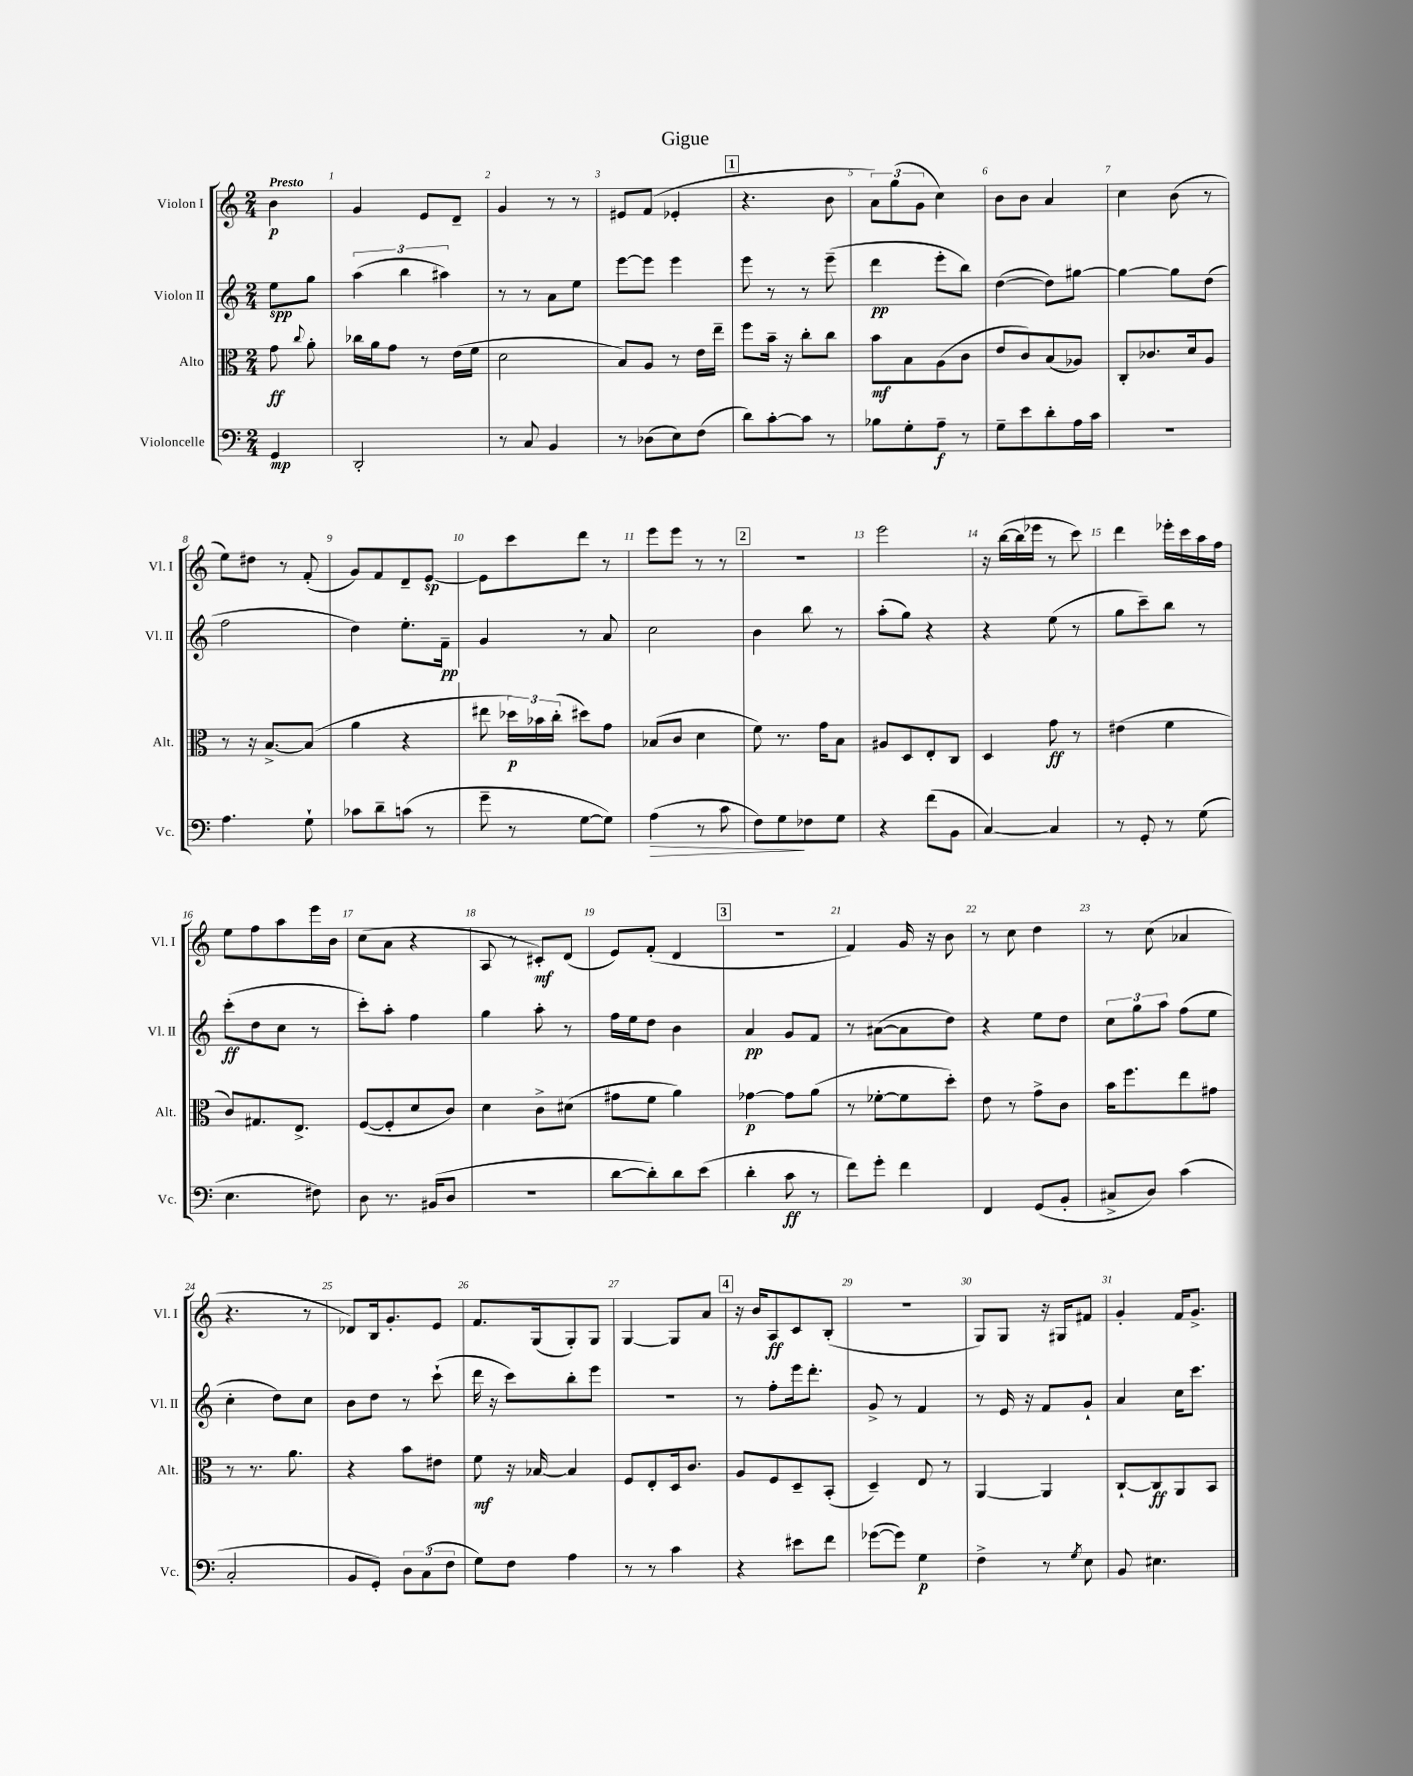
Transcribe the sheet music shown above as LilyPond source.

\header { title = "Gigue" }
<<
\new StaffGroup <<
\new Staff = "s0" \with { instrumentName = "Violon I" shortInstrumentName = "Vl. I" } {
    \clef treble \key c \major \numericTimeSignature \time 2/4 \partial 4 \tempo "Presto"
    \autoBeamOff b'4\p |
    g'4 e'8[ d'8]-- |
    g'4 r8 r8 |
    eis'8[ f'8]( ees'4-. |
    \mark \markup { \box "1" } r4. b'8 |
    \tuplet 3/2 { a'8[) g''8( g'8] } c''4) |
    b'8[ b'8] a'4 |
    c''4 b'8( r8 |
    e''8[) dis''8] r8 f'8-.( |
    g'8[) f'8 d'8-- e'8]~\sp |
    e'8[ c'''8 d'''8] r8 |
    e'''8[ e'''8] r8 r8 |
    \mark \markup { \box "2" } r2 |
    e'''2 |
    r16 b''16[~( b''16 ees'''16] r8 c'''8) |
    d'''4 ees'''16[-. c'''16 a''16 f''16] |
    e''8[ f''8 a''8 e'''16 b'16] |
    c''8[( a'8] r4 |
    a8 r8 cis'8[-.\mf) d'8]( |
    e'8[) f'8]-.( d'4 |
    \mark \markup { \box "3" } R2 |
    f'4) g'16 r16 b'8 |
    r8 c''8 d''4 |
    r8 c''8( aes'4 |
    r4. r8 |
    des'8[) b16 g'8.-. e'8] |
    f'8.[ g16( g8-.) g8] |
    g4~ g8[ a'8] |
    \mark \markup { \box "4" } r16 b'16[ a8\ff c'8 b8]-.( |
    r2 |
    g8[) g8] r16 gis16[ fis'8] |
    g'4-. f'16[ g'8.]-> \bar "|." |
}
\new Staff = "s1" \with { instrumentName = "Violon II" shortInstrumentName = "Vl. II" } {
    \clef treble \key c \major \numericTimeSignature \time 2/4 \partial 4
    \autoBeamOff e''8[\spp g''8] |
    \tuplet 3/2 { a''4( b''4 ais''4) } |
    r8 r8 a'8[ e''8] |
    e'''8[~ e'''8] e'''4 |
    \mark \markup { \box "1" } e'''8 r8 r8 e'''8--( |
    d'''4\pp e'''8[-. b''8]) |
    d''4~( d''8[) gis''8]~ |
    gis''4~ gis''8[ d''8]( |
    f''2 |
    d''4) e''8.[-. f'16]--\pp |
    g'4 r8 a'8 |
    c''2 |
    \mark \markup { \box "2" } b'4 b''8 r8 |
    a''8[-.( g''8]) r4 |
    r4 e''8( r8 |
    g''8[ c'''8--) b''8] r8 |
    c'''8[-.\ff( d''8 c''8] r8 |
    c'''8[-.) a''8]-. f''4 |
    g''4 a''8-. r8 |
    f''16[ e''16 d''8] b'4 |
    \mark \markup { \box "3" } a'4\pp g'8[ f'8] |
    r8 ais'8[~( ais'8 d''8]) |
    r4 e''8[ d''8] |
    \tuplet 3/2 { c''8[ g''8 a''8] } f''8[( e''8] |
    c''4-. d''8[) c''8] |
    b'8[ d''8] r8 c'''8-!( |
    d'''16 r16 c'''8[) b''8-. e'''8] |
    R2 |
    \mark \markup { \box "4" } r8 f''8[-. e'''16 d'''8.]-. |
    g'8-> r8 f'4 |
    r8 e'16 r16 f'8[ g'8]-! |
    a'4 c''16[ c'''8.] \bar "|." |
}
\new Staff = "s2" \with { instrumentName = "Alto" shortInstrumentName = "Alt." } {
    \clef alto \key c \major \numericTimeSignature \time 2/4 \partial 4
    \autoBeamOff g'8\ff \appoggiatura { c''8 } a'8-. |
    ces''16[ a'16 g'8] r8 e'16[( f'16] |
    d'2 |
    b8[) a8] r8 e'16[ e''16]-- |
    \mark \markup { \box "1" } f''8[ b'16]-- r16 c''8[-. c''8] |
    b'8[\mf b8 a8( c'8] |
    e'8[ c'8) b8( aes8]) |
    c8[-. ces'8. d'16 a8] |
    r8 r16 b8.[~-> b8]( |
    a'4 r4 |
    eis''8 \tuplet 3/2 { des''16[\p) bes'16 c''16]-.( } dis''8[) g'8] |
    bes8[( c'8] d'4 |
    \mark \markup { \box "2" } f'8) r8. g'16[ b8] |
    ais8[ d8 e8-. c8] |
    d4 g'8\ff r8 |
    eis'4( f'4 |
    c'8[) gis8. e8.]-> |
    f8[~( f8-. d'8 c'8]) |
    d'4 c'8[-> dis'8]( |
    gis'8[ f'8] a'4) |
    \mark \markup { \box "3" } ges'4~\p ges'8[ a'8]( |
    r8 fes'8[~-. fes'8 d''8]-.) |
    e'8 r8 g'8[-> c'8] |
    b'16[ f''8. e''8 gis'8] |
    r8 r8. a'8. |
    r4 b'8[ eis'8] |
    f'8\mf r16 bes16~ bes4 |
    f8[ e8-. d16 c'8.] |
    \mark \markup { \box "4" } a8[ f8 d8-- b,8]-.( |
    d4--) e8 r8 |
    a,4~ a,4 |
    c8[~-! c8\ff a,8 b,8] \bar "|." |
}
\new Staff = "s3" \with { instrumentName = "Violoncelle" shortInstrumentName = "Vc." } {
    \clef bass \key c \major \numericTimeSignature \time 2/4 \partial 4
    \autoBeamOff g,4\mp |
    d,2-. |
    r8 c8 b,4 |
    r8 des8[( e8) f8]( |
    \mark \markup { \box "1" } d'8[) c'8~-. c'8] r8 |
    bes8[ g8-. a8]--\f r8 |
    g8[-- e'8 d'8-. a16 c'16] |
    r2 |
    a4. g8-! |
    ces'8[ d'8-- c'8]( r8 |
    g'8-- r8 g8[~ g8]) |
    a4\>( r8 c'8 |
    \mark \markup { \box "2" } f8[) g8\! fes8 g8] |
    r4 f'8[( b,8] |
    c4~) c4 |
    r8 g,8-. r8 g8( |
    e4. fis8) |
    d8 r8. bis,16[( d8] |
    r2 |
    d'8[~ d'8-.) d'8 e'8]( |
    \mark \markup { \box "3" } d'4-. c'8\ff r8 |
    f'8[) g'8]-. f'4 |
    f,4 g,8[( b,8]-. |
    cis8[-> d8]) c'4( |
    c2-. |
    b,8[ g,8]-.) \tuplet 3/2 { d8[ c8( f8] } |
    g8[) f8] a4 |
    r8 r8 c'4 |
    \mark \markup { \box "4" } r4 eis'8[ f'8] |
    ges'8[~( ges'8]) g4\p |
    f4-> r8 \acciaccatura { g8 } e8 |
    b,8 eis4. \bar "|." |
}
>>
>>
\layout { \context { \Score \override BarNumber.break-visibility = ##(#f #t #t) barNumberVisibility = #all-bar-numbers-visible } }
